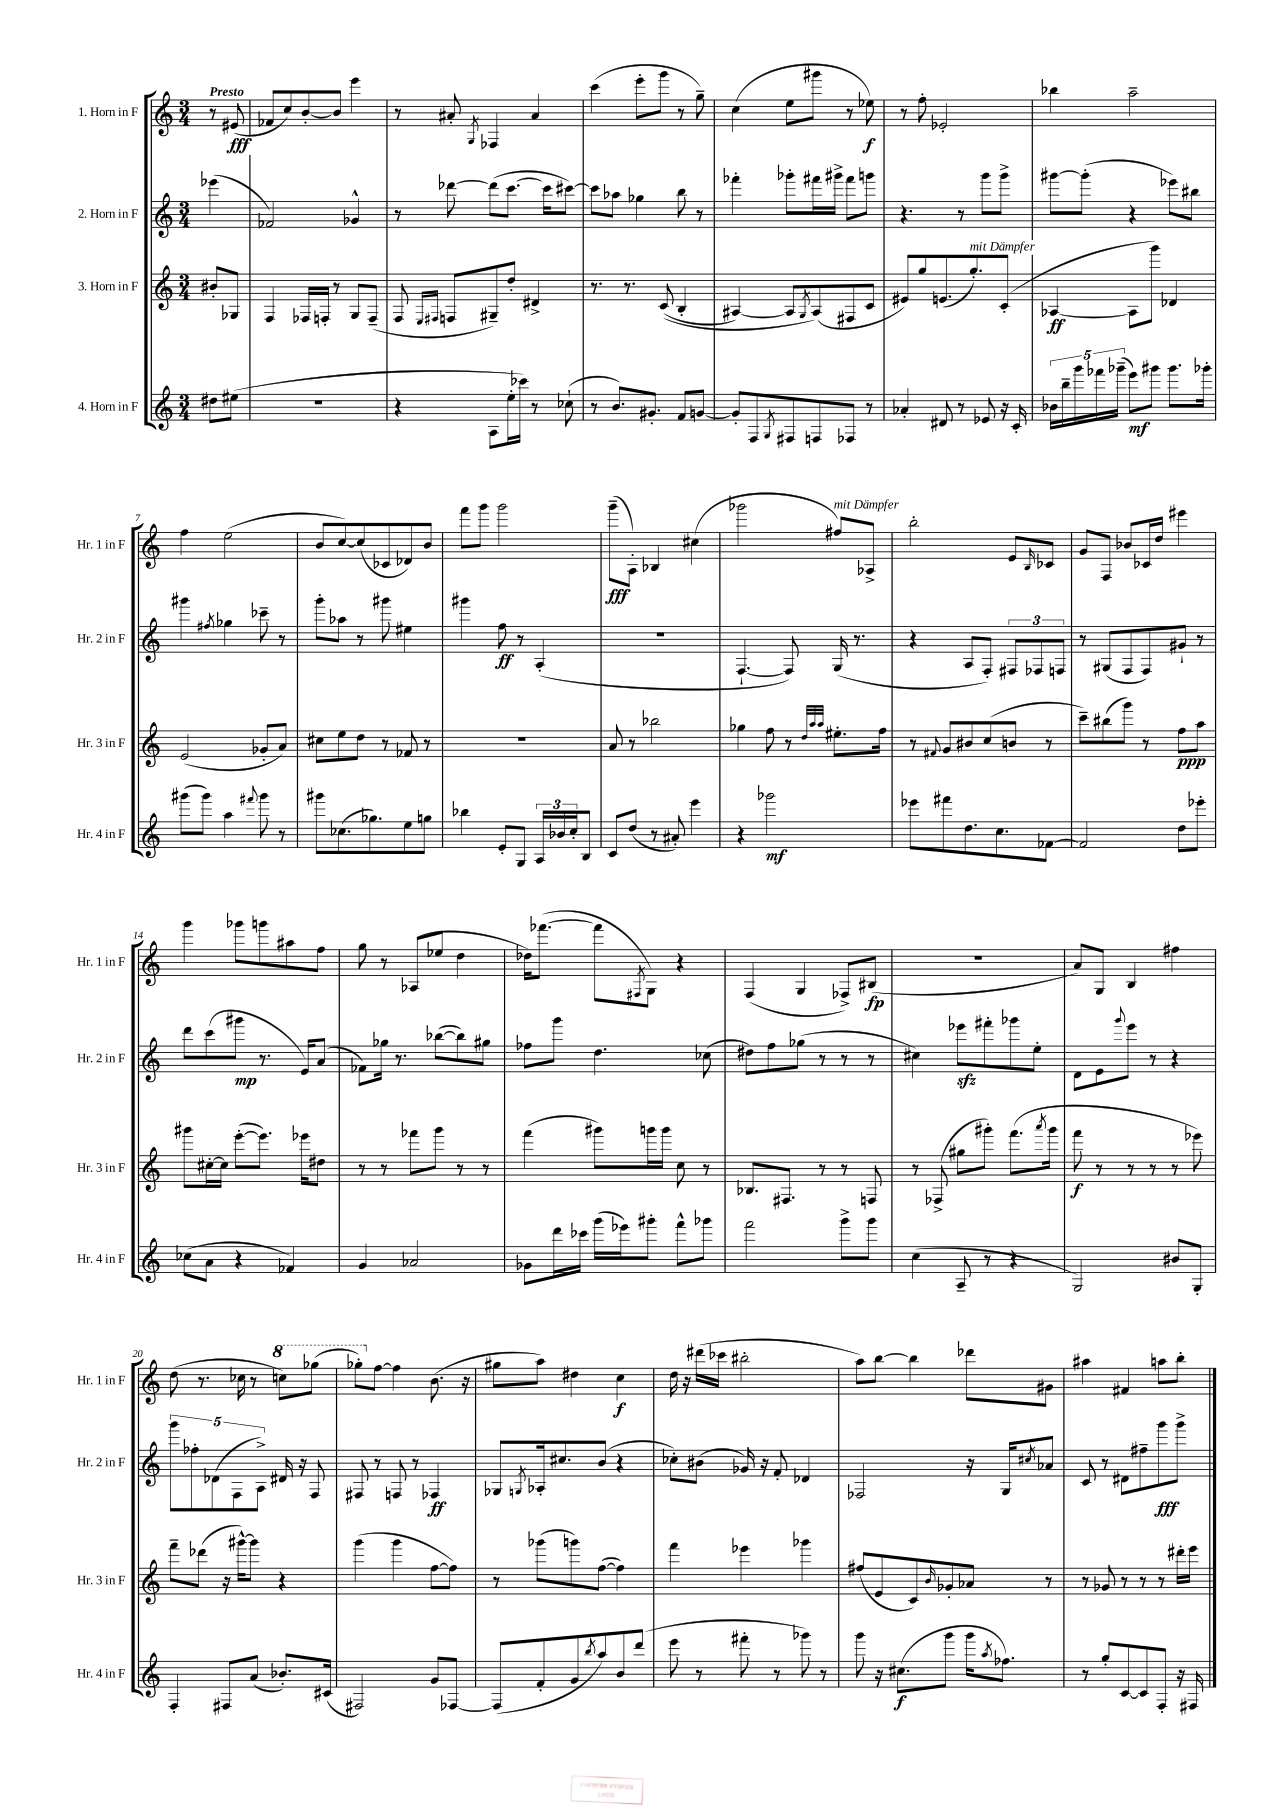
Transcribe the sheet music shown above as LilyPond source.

<<
\new StaffGroup <<
\new Staff = "s0" \with { instrumentName = "1. Horn in F" shortInstrumentName = "Hr. 1 in F" } {
    \clef treble \key c \major \numericTimeSignature \time 3/4 \partial 4 \tempo "Presto"
    r8 eis'8\fff( |
    fes'8 c''8) b'8~-. b'8 e'''4 |
    r8 ais'8-. \acciaccatura { g8 } fes4 ais'4 |
    c'''4( e'''8-. g'''8 r8 g''8--) |
    c''4( e''8 gis'''8 r8 ees''8\f) |
    r8 f''8-. ees'2-. |
    bes''4 a''2-- |
    f''4 e''2( |
    b'8 c''8~) c''8( ces'8 des'8) b'8 |
    f'''8 g'''8 g'''2 |
    g'''8--\fff( a8-.) bes4 cis''4( |
    ges'''2 fis''8^\markup { \italic "mit Dämpfer" }) aes8-> |
    b''2-. e'8 \grace { b16 } ces'8 |
    g'8 f8 bes'8 ces'16 d''16 eis'''4 |
    g'''4 ges'''8 g'''8 ais''8 f''8 |
    g''8 r8 aes8( ees''8 d''4 |
    des''16) fes'''8.~( fes'''8 \acciaccatura { fis8 } g8) r4 |
    f4( g4 fes8->) bis8\fp( |
    R2. |
    a'8) g8 b4 fis''4 |
    d''8( r8. ces''16 r8 \ottava #1 c'''!8) ges'''8( |
    ges'''8-.) \ottava #0 f''8~ f''4 b'8.( r16 |
    gis''8 a''8) dis''4 c''4\f |
    d''16 r16 dis'''16( ces'''16 bis''2-. |
    a''8) b''8~ b''4 des'''8 gis'8 |
    ais''4 fis'4 a''8 b''8-. \bar "|." |
}
\new Staff = "s1" \with { instrumentName = "2. Horn in F" shortInstrumentName = "Hr. 2 in F" } {
    \clef treble \key c \major \numericTimeSignature \time 3/4 \partial 4
    ees'''4( |
    fes'2) ges'4-^ |
    r8 des'''8~ des'''8( c'''8.~ c'''16 cis'''8~) |
    cis'''8 aes''8 ges''4 b''8 r8 |
    fes'''4-. ges'''8-. fis'''16 gis'''16-> fis'''8 g'''8 |
    r4. r8 g'''8 g'''8-> |
    gis'''8~ gis'''8-.( r4 ees'''8) bis''8 |
    gis'''4 \acciaccatura { fis''8 } ges''4 ces'''8-- r8 |
    g'''8-. aes''8 r8 gis'''8 eis''4 |
    gis'''4 f''8\ff r8 a4-.( |
    R2. |
    f4.~-! f8) g16( r8. |
    r4 a8 f8-.) \tuplet 3/2 { fis8 fes8 f8 } |
    r8 gis8( f8 f8) gis'8-! r8 |
    d'''8 c'''8( gis'''8\mp r8. e'16) a'8( |
    fes'8) ges''16 r8. bes''8~( bes''8) gis''8 |
    fes''8 g'''8 d''4. ces''8( |
    dis''8) f''8 ges''8( r8 r8 r8 |
    cis''4) ees'''8\sfz fis'''8-. ges'''8 e''8-. |
    d'8 e'8 \appoggiatura { g'''8 } e'''8 r8 r4 |
    \tuplet 5/4 { g'''8 fes''8-. des'8( f8 a8->) } dis'16 r16 f8 |
    fis8 r8 f8 r8 fes4\ff |
    ges8 \acciaccatura { g8 } aes16-. cis''8. b'8( r4 |
    ces''8-.) bis'8( ges'16) r16 f'8-. des'4 |
    fes2 r16 g16 \acciaccatura { cis''8 } aes'8 |
    c'8 r8 dis'8 fis''8-- g'''8\fff g'''8-> \bar "|." |
}
\new Staff = "s2" \with { instrumentName = "3. Horn in F" shortInstrumentName = "Hr. 3 in F" } {
    \clef treble \key c \major \numericTimeSignature \time 3/4 \partial 4
    bis'8-. ges8 |
    f4 fes16 f16-. r8 g8 f8--( |
    f8 \grace { e16 fis16 } f8 gis8--) d''8-. dis'4-> |
    r8. r8. c'8(\( b4-. |
    ais4~) ais8 \acciaccatura { g8 } ais8(\) fis8 c'8 |
    eis'8) g''8 e'8.( g''8.-.^\markup { \italic "mit Dämpfer" }) c'8-.( |
    aes4~\ff aes8 g'''8) des'4 |
    e'2( ges'8-. a'8) |
    cis''8 e''8 d''8 r8 fes'8 r8 |
    R2. |
    a'8 r8 bes''2 |
    ges''4 f''8 r8 \grace { d''32 a''32 a''32 } eis''8.-. f''16 |
    r8 \appoggiatura { fis'8 } g'8 bis'8 c''8( b'8 r8 |
    c'''8--) bis''8( g'''8) r8 f''8\ppp a''8 |
    gis'''8 cis''16~-. cis''16 e'''8~-.( e'''8.) ees'''16 dis''8 |
    r8 r8 fes'''8 g'''8 r8 r8 |
    f'''4( gis'''8) g'''16 g'''16 c''8 r8 |
    bes8. fis8. r8 r8 f8 |
    r8 fes8->( gis''8 gis'''8-.) f'''8.( \acciaccatura { a'''8 } gis'''16 |
    f'''8\f r8 r8 r8 r8 ees'''8) |
    f'''8-- des'''8( r16 gis'''16~-^) gis'''8 r4 |
    g'''4( g'''4 f''8~ f''8) |
    r8 ges'''8( g'''8) f''8~( f''4) |
    f'''4 ees'''4 ges'''4 |
    fis''8( e'8 c'8) \grace { b'16 } ges'8-. aes'8 r8 |
    r8 ges'8 r8 r8 r8 dis'''16-. e'''16 \bar "|." |
}
\new Staff = "s3" \with { instrumentName = "4. Horn in F" shortInstrumentName = "Hr. 4 in F" } {
    \clef treble \key c \major \numericTimeSignature \time 3/4 \partial 4
    dis''8 eis''8( |
    R2. |
    r4 a8 e''16-. ces'''16) r8 ces''8-!( |
    r8 b'8.) gis'8.-. f'8 g'8~ |
    g'8-. f8 \acciaccatura { g8 } fis8 f8 fes8 r8 |
    aes'4-. dis'8 r8 ees'8 r16 c'16-. |
    \tuplet 5/4 { bes'16 b''16-- g'''16 fes'''16 ges'''16--( } e'''8\mf) gis'''8 gis'''8. ges'''16-. |
    gis'''8( gis'''8) a''4 \appoggiatura { fis'''8 } gis'''8 r8 |
    gis'''8 ces''8.( ges''8.) e''8 g''8 |
    bes''4 e'8-. g8 \tuplet 3/2 { a16 bes'16 c''16-. } b8 |
    c'8 d''8( r8 ais'8-.) e'''4 |
    r4 ges'''2\mf |
    ees'''8 fis'''8 d''8. c''8. fes'8~ |
    fes'2 d''8 ees'''8-. |
    ces''8( a'8 r4 fes'4) |
    g'4 aes'2 |
    ges'8 d'''16 ces'''16 g'''16( ees'''16) gis'''8-. f'''8-^ ges'''8 |
    f'''2 g'''8-> g'''8 |
    c''4( a8-- r8 r4 |
    g2) bis'8 g8-. |
    f4-. fis8 a'8( bes'8.-.) cis'16( |
    fis2) g'8 fes8~ |
    fes8( f'8-. g'8 \acciaccatura { b''8 } a''8) b'8 d'''8( |
    e'''8 r8 fis'''8-. r8 ges'''8) r8 |
    g'''8 r16 cis''8.\f( g'''8 g'''16 \acciaccatura { a''8 } fes''8.) |
    r8 g''8-. c'8~ c'8 f8-. r16 fis16 \bar "|." |
}
>>
>>
